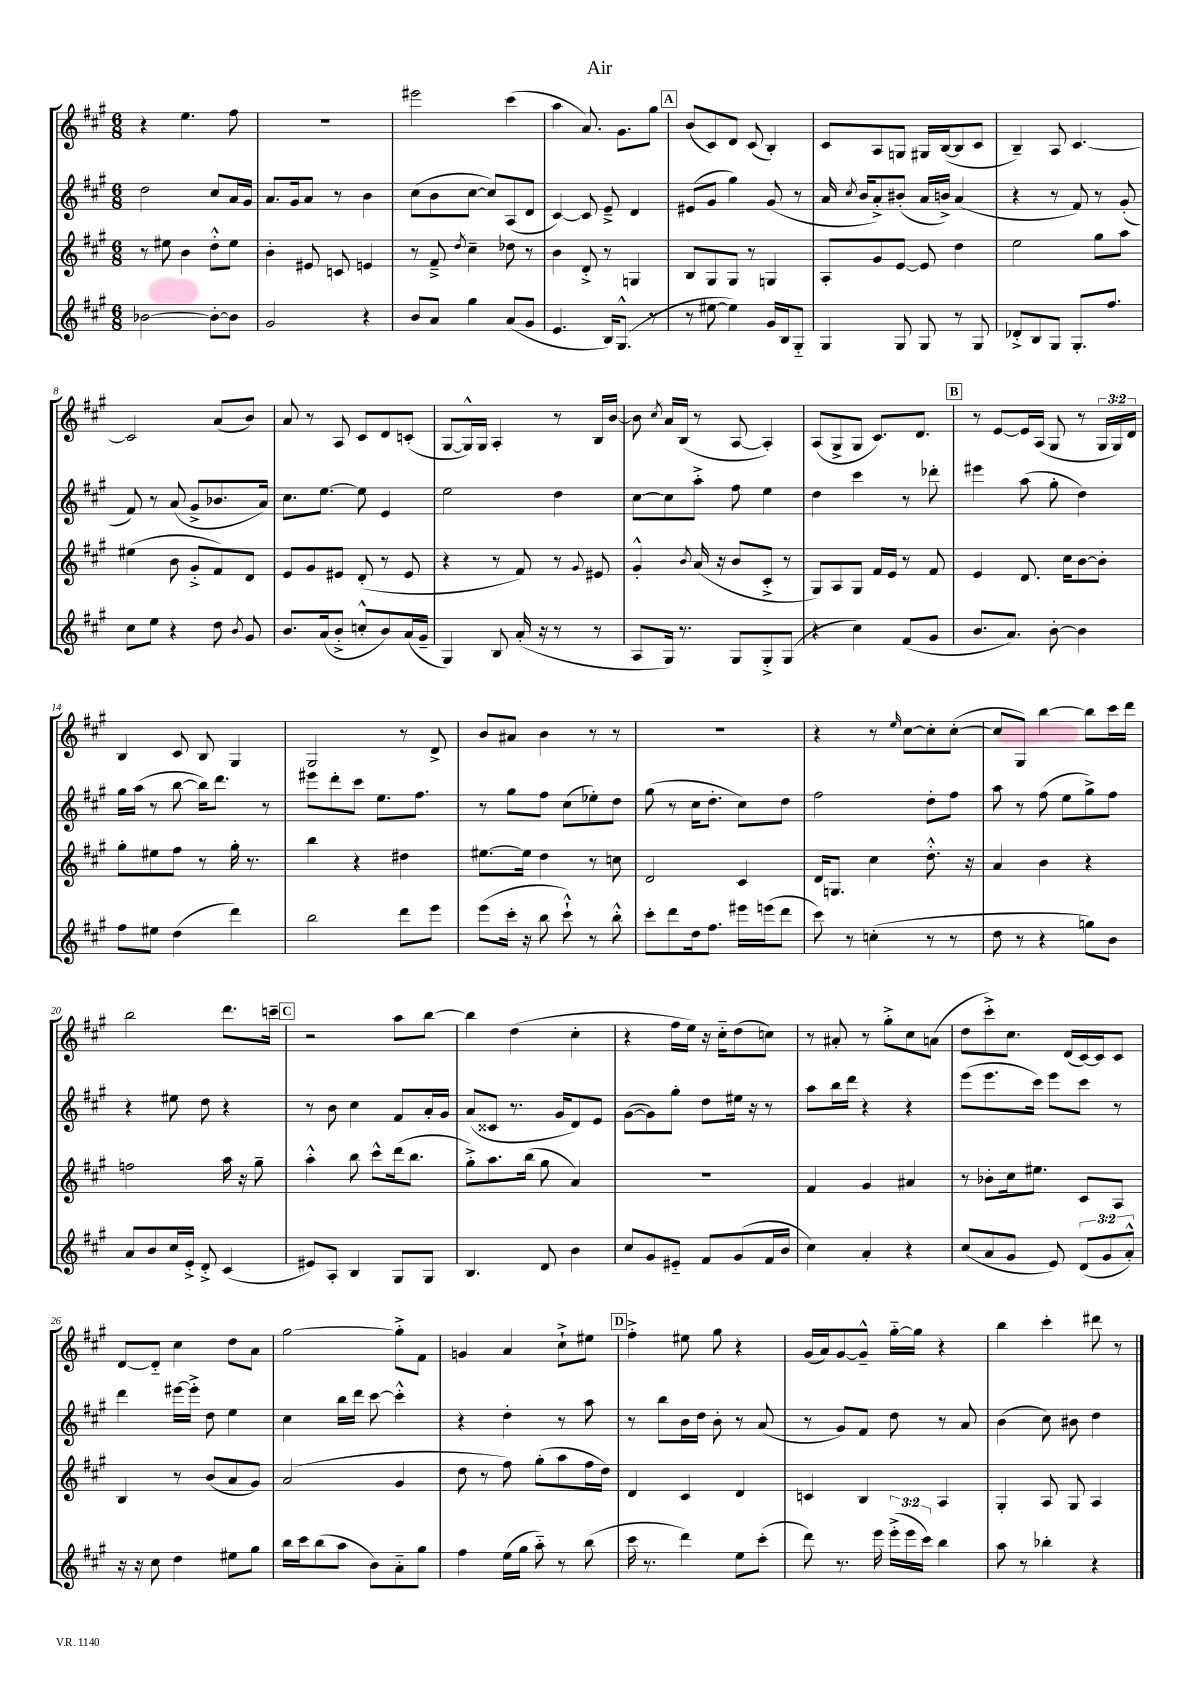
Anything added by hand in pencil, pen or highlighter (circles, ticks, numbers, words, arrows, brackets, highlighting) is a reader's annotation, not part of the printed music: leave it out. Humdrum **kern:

**kern	**kern	**kern	**kern
*part4	*part3	*part2	*part1
*staff4	*staff3	*staff2	*staff1
*clefG2	*clefG2	*clefG2	*clefG2
*k[f#c#g#]	*k[f#c#g#]	*k[f#c#g#]	*k[f#c#g#]
*M6/8	*M6/8	*M6/8	*M6/8
=1	=1	=1	=1
[2b-X\	8r	2dd\	4r
.	8ee#X\	.	.
.	4b\	.	4.ee\
8b-'\L_	8dd'^^\L	8cc#/L	.
8b-\J]	8ee#\J	16a/L	8ff#\
.	.	16g#/JJ	.
=2	=2	=2	=2
2g#/	4b'\	8.a/L	2.r
.	.	16g#/k	.
.	8e#X/	8a/J	.
.	8cn/	8r	.
4r	4en/	4b\	.
=3	=3	=3	=3
8b/L	8r	(8cc#\L	2eee#X\
8a/J	8f#~^/	8b\	.
.	8qdd/	.	.
4gg#\	4cc#~\	[8cc#\J	.
.	.	8cc#/L])	.
(8a/L	8dd-X\	(8A/	(4ccc#\
8g#/J	8r	8d/J	.
=4	=4	=4	=4
4.e/	4b\	[4c#/)	4aa\
.	8d'^/	8c#/]	8.a/)
16B/KL)	8r	8e~^/	.
(8.G#^^/J	.	.	8.g#\L
.	4Gn/	4d/	.
8r	.	.	8gg#\J
!!LO:REH:place=s1:t=A
=5	=5	=5	=5
8r	8B/L	(8e#X/L	(8b/L
[8ee#X\	8G#/	8g#/J	8c#/)
4ee#\])	8G#/J	4gg#\)	8d/J
.	8r	.	(8c#/
16g#/LL	4Gn/	(8g#/	4B'/)
16B/J	.	.	.
8G#/J	.	8r	.
=6	=6	=6	=6
4G#/	8A'/L	16a/	8c#/L
.	.	8qcc#/	.
.	.	16b/KL	.
.	8g#/	8a'^/)	8A/
8G#/	[8e/J	(8b#X'/J	8Gn/J
8G#/	8e/]	16a/LL	16G#X/LL
.	.	16bn^/JJ)	([16B/J
8r	4dd\	(4a/	8B/]
8G#/	.	.	8c#/J
=7	=7	=7	=7
8d-X'^/L	2ee\	4r	4B~/)
8B/	.	.	.
8G#/J	.	8r	8A/
8.G#'/L	.	8f#/)	[4.c#/
.	8gg#\L	8r	.
8.ff#/J	.	.	.
.	8aa\J	(8g#'/	.
!!LO:LB:g=z
=8	=8	=8	=8
8cc#\L	(4ee#X\	8f#/)	2c#/]
8ee\J	.	8r	.
4r	8b\	(8a/	.
.	8g#'^/L	8g#^/L	.
8dd\	8f#/)	8.b-X/	(8a/L
8qb/	.	.	.
8g#/	8d/J	.	8b/J)
.	.	16a/Jk)	.
=9	=9	=9	=9
8.b/L	8e/L	8.cc#\L	8a/
.	8g#/	.	8r
(16a/k	.	[8.ee\J	.
8b'^/J	8e#X/J	.	8A/
8ccn'^^/L	(8d'/	8ee\]	8c#/L
8b/)	8r	4e/	8d/
(16a/L	8e#/	.	(8cn'/J
16g#~/JJ	.	.	.
=10	=10	=10	=10
4G#/)	4r	2ee\	[8G#/L
.	.	.	16G#^^/L])
.	.	.	16G#/JJ
8B/	8r	.	4A'/
(16a'/	8f#/)	.	.
16r	.	.	.
8r	8r	4dd\	8r
.	8qqg#/	.	.
8r	8e#X/	.	16B/LL
.	.	.	[16b/JJ
=11	=11	=11	=11
8A/L	4g#'^^/	[8cc#\L	8b\]
.	.	.	8qcc#/
16G#/Jk)	.	8cc#\]	16a/LL
8.r	.	.	(16B/JJ
.	8qb/	.	.
.	(16a/	8aa'^\J	8r
.	16r	.	.
8G#/L	8b/L	8ff#\	[8A/
8G#'^/	8c#'^/J	4ee\	4A'/])
(8G#/J	8r	.	.
=12	=12	=12	=12
4r	8G#/L)	4dd\	(8A/L
.	8A/	.	8G#^/
4cc#\)	8G#/J	4ccc#\	8G#/J
.	16f#/LL	.	8.c#/L)
.	16e/JJ	.	.
(8f#/L	8r	8r	.
.	.	.	8.d/J
8g#/J	8f#/	8ddd-X'\	.
!!LO:REH:place=s1:t=B
=13	=13	=13	=13
8.b/L	4e/	4eee#X\	8r
.	.	.	[8e/L
8.a/J)	.	.	.
.	8.d/	(8aa\	16e/L]
.	.	.	(16A/JJ
[8b'\	.	8gg#'\	8G#/
.	16cc#\KL	.	.
4b\]	[8b\	4dd\)	8r
.	8b'\J]	.	24G#/LL
.	.	.	24G#/)
.	.	.	24d/JJ
!!LO:LB:g=z
=14	=14	=14	=14
8ff#\L	8gg#'\L	16gg#\LL	4B/
.	.	(16aa\JJ	.
8ee#X\J	8ee#X\	8r	.
(4dd\	8ff#\J	[8bb\	8c#/
.	8r	16bb\KL])	8B/
.	.	8.ddd\J	.
4ddd\)	16gg#'\	.	4G#/
.	8.r	.	.
.	.	8r	.
=15	=15	=15	=15
2bb\	4bb\	8eee#X\L	2G#/
.	.	8ddd'\	.
.	4r	8ccc#\J	.
.	.	8.ee\L	.
8ddd\L	4dd#X\	.	8r
.	.	8.ff#\J	.
8eee\J	.	.	8d^/
=16	=16	=16	=16
(8eee\L	[8.ee#X\L	8r	8b/L
16ccc#'\Jk	.	8gg#\L	8a#X/J
16r	16ee#\Jk]	.	.
8bb\	4dd\	8ff#\J	4b\
8ccc#`^^\)	.	(8cc#\L	.
8r	8r	8ee-X'\)	8r
8bb'^^\	8ccn\	8dd\J	8r
=17	=17	=17	=17
8ccc#'\L	2d/	(8gg#\	2.r
8ddd\	.	8r	.
16dd\k	.	16cc#\KL	.
8.ff#\J	.	8.dd'\J	.
16eee#X\LL	4c#/	8cc#\L)	.
(16eeen\J	.	.	.
8ddd\J	.	8dd\J	.
=18	=18	=18	=18
8ccc#\)	16d/KL	2ff#\	4r
.	8.Gn/J	.	.
8r	.	.	.
(4ccn'\	4cc#\	.	8r
.	.	.	16qqee/
.	.	.	[8cc#\L
8r	8.dd'^^\	8dd'\L	8cc#'\]
8r	.	8ff#\J	([8cc#'\J
.	16r	.	.
=19	=19	=19	=19
8dd\	4a/	8aa\	8cc#/L]
8r	.	8r	8G#/J)
4r	4b\	(8ff#\	[4bb\
.	.	8ee\L	.
8ggn\L)	4r	8gg#^\)	8bb\L]
8b\J	.	8ff#\J	16ccc#\L
.	.	.	16ddd\JJ
!!LO:LB:g=z
=20	=20	=20	=20
8a/L	2ffn\	4r	2bb\
8b/	.	.	.
16cc#/L	.	8ee#X\	.
16e'^/JJ	.	.	.
8d'^/	.	8dd\	.
(4c#/	16aa\	4r	8.ddd\L
.	16r	.	.
.	8gg#~\	.	.
.	.	.	16cccn~\Jk
!!LO:REH:place=s1:t=C
=21	=21	=21	=21
8e#X/L)	4aa'^^\	8r	2r
8A'/J	.	8b\	.
4B/	8bb\	4cc#\	.
.	8ccc#^^\L	.	.
8G#/L	(16ddd\k	8f#/L	8aa\L
.	8.bb\J	.	.
8G#/J	.	16a'/L	[8bb\J
.	.	16g#/JJ	.
=22	=22	=22	=22
4.B/	8gg#'^\L)	(8a/L	4bb\]
.	8.aa\	8c##X/J	.
.	.	8.r	(4dd\
.	(16bb\Jk	.	.
8d/	8gg#\	.	.
.	.	16g#/KL	.
4b\	4a/)	8d/)	4cc#'\
.	.	8e/J	.
=23	=23	=23	=23
8cc#/L	2.r	([8g#\L	4r
8g#/	.	8g#\])	.
8e#X/J	.	8gg#'\J	16ff#\LL
.	.	.	16ee\JJ)
8f#/L	.	8dd\L	16r
.	.	.	16cc#\KL
(8g#/	.	16ee#X\Jk	(8dd\
.	.	16r	.
16f#/L	.	8r	8ccn\J)
16b/JJ	.	.	.
=24	=24	=24	=24
4cc#\)	4f#/	8aa\L	8r
.	.	16bb\L	8a#X'/
.	.	16ddd\JJ	.
4a'/	4g#/	4r	8r
.	.	.	8gg#'^\L
4r	4a#X/	4r	8cc#\
.	.	.	(8an\J
=25	=25	=25	=25
(8cc#/L	8r	(8eee\L	8dd\L
8a/	8b-X'\L	8.eee\	8ccc#'^\)
8g#/J	16cc#\k	.	8.cc#\J
.	8.ee#X\J	16ccc#\Jk)	.
8e/)	.	8eee\L	.
.	.	.	(16d/LL
(12d/L	8c#/L	8ccc#\J	[16c#/)
.	.	.	16c#/J]
12g#/	.	.	.
.	8A/J	8r	8c#/J
12a'^^/J)	.	.	.
!!LO:LB:g=z
=26	=26	=26	=26
16r	4B/	4ddd\	[8d/L
16r	.	.	.
8cc#\	.	.	8d/J]
4dd\	8r	[16eee#X\LL	4cc#\
.	.	16eee#'^\JJ]	.
.	(8b/L	8dd\	.
8ee#X\L	8a/	4ee\	8dd\L
8gg#\J	8g#/J)	.	8a\J
=27	=27	=27	=27
16bb\LL	(2a/	4cc#\	[2gg#\
16ccc#\J	.	.	.
(8bb\	.	.	.
8aa\J	.	16bb\LL	.
.	.	16ddd\JJ	.
8b\L)	.	[8ccc#\	.
8a\	4g#/	4ccc#'^^\]	8gg#'^\L]
8gg#\J	.	.	8f#\J
=28	=28	=28	=28
4ff#\	8dd\	4r	4gn/
.	8r	.	.
(16ee\LL	8ff#\)	4dd'\	4a/
16gg#\JJ	.	.	.
8aa\)	(8gg#'\L	.	.
8r	8aa\	8r	8cc#`^\L
(8bb\	16ff#\L	8aa\	8ee#X\J
.	16dd\JJ)	.	.
!!LO:REH:place=s1:t=D
=29	=29	=29	=29
16ccc#\	4d/	8r	4ff#'^\
8.r	.	.	.
.	.	8bb\L	.
4ddd\)	4c#/	16b\L	8ee#X\
.	.	16dd\JJ	.
.	.	8b'\	8gg#\
8ee\L	4d/	8r	4r
(8ccc#'\J	.	(8a/	.
=30	=30	=30	=30
8ddd\)	4cn/	8r	(16g#/LL
.	.	.	16a/J)
8.r	.	8g#/L)	[8g#/
.	4B/	8f#/J	8g#~^^/J]
16eee\	.	.	.
(24eee'^\LL	.	8dd\	[16gg#\LL
24eee\	.	.	.
.	.	.	16gg#\JJ]
24ccc#\JJ)	.	.	.
4bb\	4A/	8r	4r
.	.	8a/	.
=31	=31	=31	=31
8aa\	4G#'/	(4b\	4bb\
8r	.	.	.
4bb-X'\	8A/	8cc#\)	4ccc#'\
.	8G#/	8b#X\	.
4r	4A/	4dd\	8ddd#X\
.	.	.	8r
==	==	==	==
*-	*-	*-	*-
